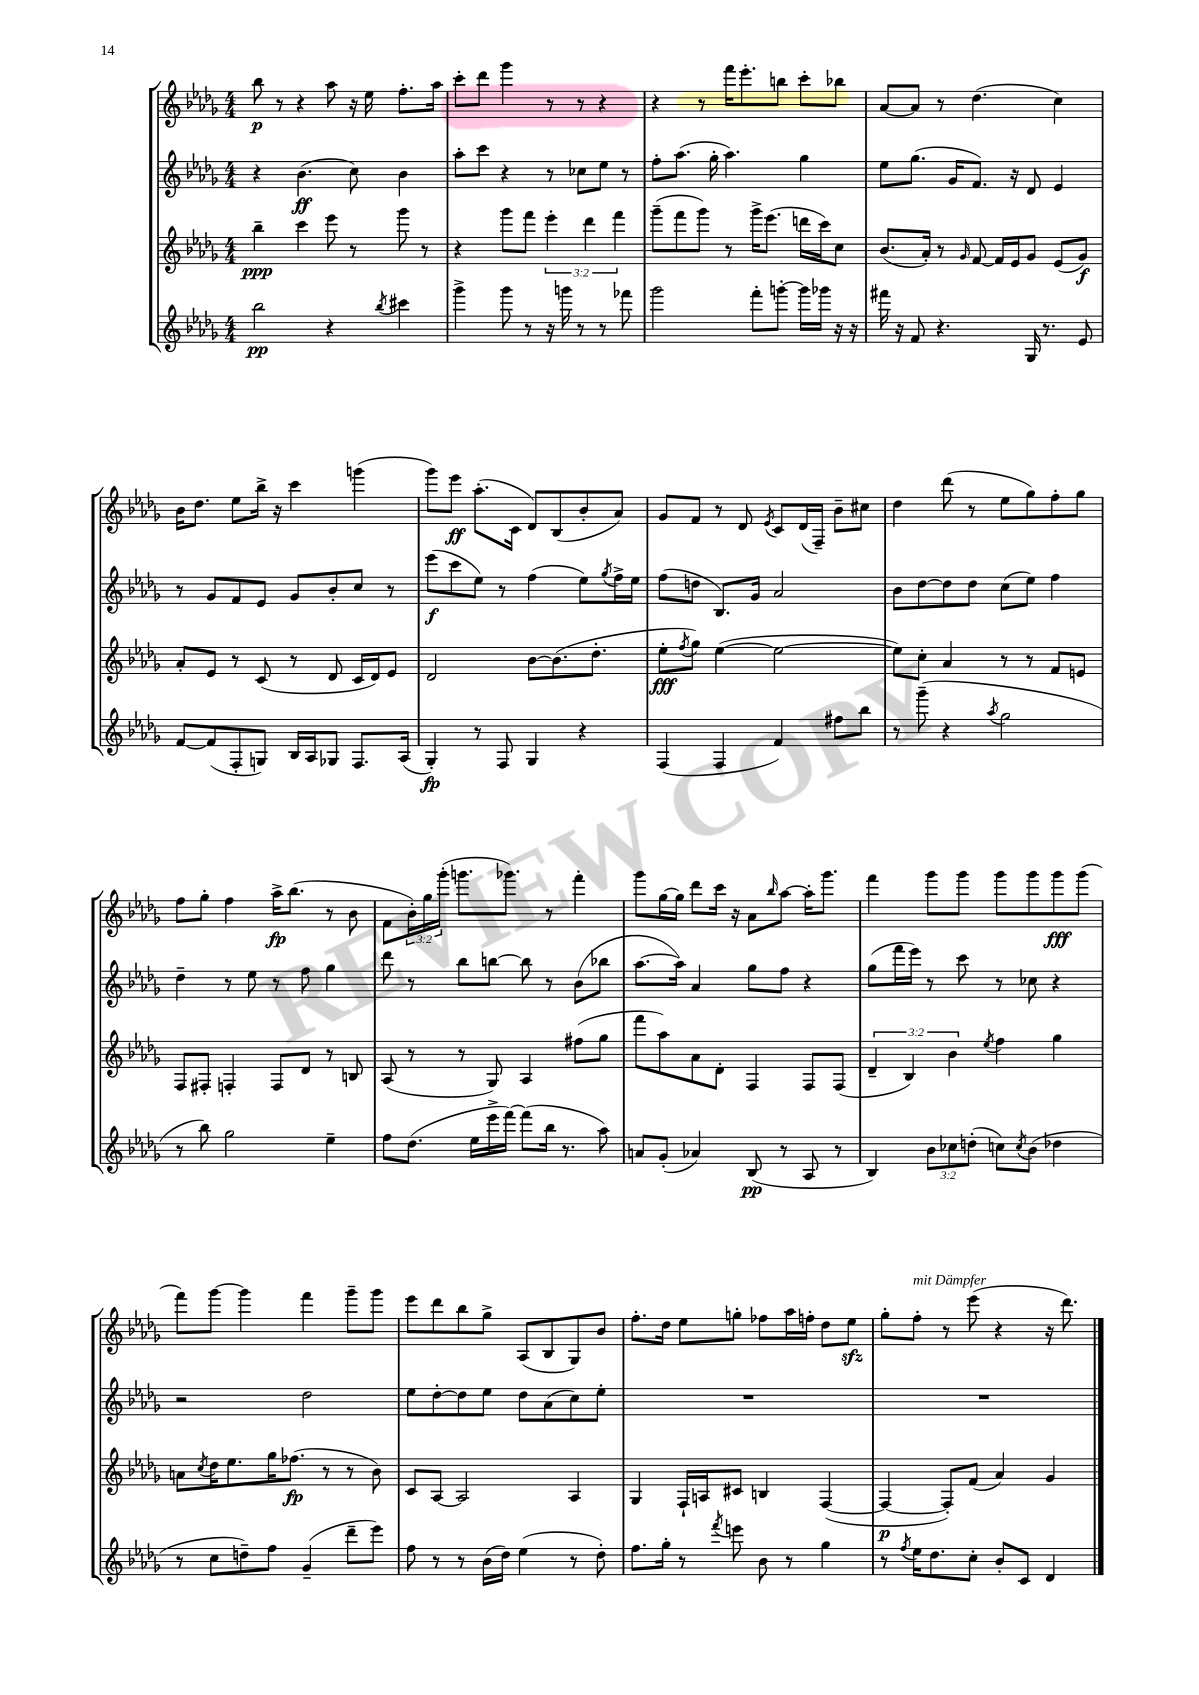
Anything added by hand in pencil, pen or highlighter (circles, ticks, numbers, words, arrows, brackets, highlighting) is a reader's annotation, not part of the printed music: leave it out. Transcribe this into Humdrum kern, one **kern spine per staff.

**kern	**dynam	**kern	**dynam	**kern	**dynam	**kern	**dynam
*part4	*part4	*part3	*part3	*part2	*part2	*part1	*part1
*staff4	*staff4	*staff3	*staff3	*staff2	*staff2	*staff1	*staff1
*clefG2	*	*clefG2	*	*clefG2	*	*clefG2	*
*k[b-e-a-d-g-]	*	*k[b-e-a-d-g-]	*	*k[b-e-a-d-g-]	*	*k[b-e-a-d-g-]	*
*M4/4	*	*M4/4	*	*M4/4	*	*M4/4	*
=1	=1	=1	=1	=1	=1	=1	=1
2bb-\	pp	4bb-~\	ppp	4r	.	8bb-\	p
.	.	.	.	.	.	8r	.
.	.	4ccc\	.	(4.b-\	ff	4r	.
4r	.	8eee-\	.	.	.	8aa-\	.
.	.	8r	.	8cc\)	.	16r	.
.	.	.	.	.	.	16ee-\	.
8qbb-/	.	.	.	.	.	.	.
4ccc#X\	.	8ggg-\	.	4b-\	.	8.ff'\L	.
.	.	8r	.	.	.	.	.
.	.	.	.	.	.	16aa-\Jk	.
=2	=2	=2	=2	=2	=2	=2	=2
4ggg-^\	.	4r	.	8aa-'\L	.	8ccc'\L	.
.	.	.	.	8ccc\J	.	8ddd-\J	.
8ggg-\	.	8ggg-\L	.	4r	.	4ggg-\	.
8r	.	8fff\J	.	.	.	.	.
16r	.	6eee-'\	.	8r	.	8r	.
16gggn\	.	.	.	.	.	.	.
8r	.	.	.	8cc-X\L	.	8r	.
.	.	6ddd-\	.	.	.	.	.
8r	.	.	.	8ee-\J	.	4r	.
.	.	6fff\	.	.	.	.	.
8fff-X\	.	.	.	8r	.	.	.
=3	=3	=3	=3	=3	=3	=3	=3
2ggg-\	.	(8ggg-~\L	.	8ff'\L	.	4r	.
.	.	8fff\	.	(8.aa-\J	.	.	.
.	.	8ggg-\J)	.	.	.	8r	.
.	.	.	.	16gg-'\	.	.	.
.	.	8r	.	4.aa-\)	.	16fff\KL	.
.	.	.	.	.	.	8.eee-'\	.
8fff'\L	.	16ggg-^\KL	.	.	.	.	.
.	.	(8.eee-\J	.	.	.	.	.
[8gggn'\J	.	.	.	.	.	8bbn\J	.
16ggg\LL]	.	16dddn\LL	.	4gg-\	.	8ccc'\L	.
16ggg-X\JJ	.	16ccc\J)	.	.	.	.	.
16r	.	8cc\J	.	.	.	8bb-X\J	.
16r	.	.	.	.	.	.	.
=4	=4	=4	=4	=4	=4	=4	=4
16fff#X\	.	(8.b-/L	.	8ee-\L	.	[8a-/L	.
16r	.	.	.	.	.	.	.
8f/	.	.	.	(8.gg-\J	.	8a-/J]	.
.	.	16a-'/Jk)	.	.	.	.	.
4.r	.	8r	.	.	.	8r	.
.	.	.	.	16g-/KL	.	.	.
.	.	16qqg-/	.	.	.	.	.
.	.	[8f/	.	8.f/J)	.	(4.dd-\	.
.	.	16f/LL]	.	.	.	.	.
.	.	16e-/J	.	16r	.	.	.
16G-/	.	8g-/J	.	8d-/	.	.	.
8.r	.	.	.	.	.	.	.
.	.	(8e-/L	.	4e-/	.	4cc\)	.
8e-/	.	8g-/J)	f	.	.	.	.
!!LO:LB:g=z
=5	=5	=5	=5	=5	=5	=5	=5
[8f/L	.	8a-'/L	.	8r	.	16b-\KL	.
.	.	.	.	.	.	8.dd-\J	.
(8f/]	.	8e-/J	.	8g-/L	.	.	.
8F'/	.	8r	.	8f/	.	8ee-\L	.
8Gn/J)	.	(8c/	.	8e-/J	.	16bb-^\Jk	.
.	.	.	.	.	.	16r	.
16B-/LL	.	8r	.	8g-/L	.	4ccc\	.
16A-/J	.	.	.	.	.	.	.
8G-X/J	.	8d-/	.	8b-'/	.	.	.
8.F/L	.	16c/LL	.	8cc/J	.	(4gggn\	.
.	.	16d-/J)	.	.	.	.	.
.	.	8e-/J	.	8r	.	.	.
(16A-/Jk	.	.	.	.	.	.	.
=6	=6	=6	=6	=6	=6	=6	=6
4G-'/)	fp	2d-/	.	(8eee-\L	f	8ggg-\L)	.
.	.	.	.	8ccc\	.	8eee-\J	ff
8r	.	.	.	8ee-\J)	.	(8.aa-'\L	.
8F/	.	.	.	8r	.	.	.
.	.	.	.	.	.	16c\Jk	.
4G-/	.	[8b-\L	.	(4ff\	.	8d-/L)	.
.	.	(8.b-\]	.	.	.	(8B-/	.
4r	.	.	.	8ee-\L)	.	8b-'/	.
.	.	8.dd-'\J	.	.	.	.	.
.	.	.	.	8qgg-/	.	.	.
.	.	.	.	16ff^\L	.	8a-/J)	.
.	.	.	.	16ee-\JJ	.	.	.
=7	=7	=7	=7	=7	=7	=7	=7
(4F/	.	8ee-'\L	fff	(8ff\L	.	8g-/L	.
.	.	8qff/	.	.	.	.	.
.	.	8gg-\J)	.	8ddn\J	.	8f/J	.
4F/	.	([4ee-\	.	8.B-/L)	.	8r	.
.	.	.	.	.	.	8d-/	.
.	.	.	.	16g-/Jk	.	.	.
.	.	.	.	.	.	8qe-/	.
4f/)	.	2ee-\_	.	2a-/	.	8c/L	.
.	.	.	.	.	.	(16d-/L	.
.	.	.	.	.	.	16F~/JJ)	.
8ff#X\L	.	.	.	.	.	8b-~\L	.
8bb-\J	.	.	.	.	.	8cc#X\J	.
=8	=8	=8	=8	=8	=8	=8	=8
8r	.	8ee-\L])	.	8b-\L	.	4dd-\	.
(8ggg-~\	.	8cc'\J	.	[8dd-\	.	.	.
4r	.	4a-/	.	8dd-\]	.	(8ddd-\	.
.	.	.	.	8dd-\J	.	8r	.
8qaa-/	.	.	.	.	.	.	.
2gg-\	.	8r	.	(8cc\L	.	8ee-\L	.
.	.	8r	.	8ee-\J)	.	8gg-\)	.
.	.	8f/L	.	4ff\	.	8ff'\	.
.	.	8en/J	.	.	.	8gg-\J	.
!!LO:LB:g=z
=9	=9	=9	=9	=9	=9	=9	=9
8r	.	8F/L	.	4dd-~\	.	8ff\L	.
8bb-\)	.	8F#X'/J	.	.	.	8gg-'\J	.
2gg-\	.	4Fn'/	.	8r	.	4ff\	.
.	.	.	.	8ee-\	.	.	.
.	.	8F/L	.	8r	.	16aa-^\KL	fp
.	.	.	.	.	.	(8.bb-\J	.
.	.	8d-/J	.	8ff\	.	.	.
4ee-~\	.	8r	.	4gg-\	.	8r	.
.	.	8Bn/	.	.	.	8b-\	.
=10	=10	=10	=10	=10	=10	=10	=10
8ff\L	.	(8A-/	.	8ddd-\	.	8f\L	.
(8.dd-\J	.	8r	.	8r	.	24b-'\L)	.
.	.	.	.	.	.	24gg-\	.
.	.	.	.	.	.	(24ggg-'\JJ	.
.	.	8r	.	8bb-\L	.	8.gggn\L	.
16ee-\LL	.	.	.	.	.	.	.
16eee-^\	.	8G-/)	.	[8bbn\J	.	.	.
[16fff\JJ)	.	.	.	.	.	8.ggg-X\J)	.
(8fff\L]	.	4A-/	.	8bb\]	.	.	.
16bb-\Jk	.	.	.	8r	.	8r	.
8.r	.	.	.	.	.	.	.
.	.	(8ff#X\L	.	(8b-\L	.	4fff'\	.
8aa-\)	.	8gg-\J	.	8bb-X\J	.	.	.
=11	=11	=11	=11	=11	=11	=11	=11
8an/L	.	8fff\L	.	[8.aa-\L	.	8ggg-\L	.
(8g-'/J	.	8aa-\)	.	.	.	[16gg-\L	.
.	.	.	.	16aa-\Jk])	.	16gg-\JJ]	.
4a-X/)	.	8a-\	.	4a-/	.	8ddd-\L	.
.	.	8d-'\J	.	.	.	16ccc\Jk	.
.	.	.	.	.	.	16r	.
(8B-/	pp	4F/	.	8gg-\L	.	8a-\L	.
.	.	.	.	.	.	16qqbb-/	.
8r	.	.	.	8ff\J	.	[8aa-\J	.
8A-/	.	8F/L	.	4r	.	16aa-'\KL]	.
.	.	.	.	.	.	8.ggg-\J	.
8r	.	(8F/J	.	.	.	.	.
=12	=12	=12	=12	=12	=12	=12	=12
4B-/)	.	6d-~/	.	(8gg-\L	.	4fff\	.
.	.	.	.	16fff\L	.	.	.
.	.	6B-/)	.	.	.	.	.
.	.	.	.	16eee-\JJ)	.	.	.
12b-\L	.	.	.	8r	.	8ggg-\L	.
12cc-X\	.	6b-\	.	.	.	.	.
.	.	.	.	8ccc\	.	8ggg-\J	.
(12ddn'\J	.	.	.	.	.	.	.
.	.	8qee-/	.	.	.	.	.
8ccn\L)	.	4ff\	.	8r	.	8ggg-\L	.
8qcc/	.	.	.	.	.	.	.
(8b-\J	.	.	.	8cc-X\	.	8ggg-\	.
4dd-X\	.	4gg-\	.	4r	.	8ggg-\	fff
.	.	.	.	.	.	(8ggg-\J	.
!!LO:LB:g=z
=13	=13	=13	=13	=13	=13	=13	=13
8r	.	8an\L	.	2r	.	8fff\L)	.
.	.	8qcc/	.	.	.	.	.
8cc\L	.	16dd-\K	.	.	.	[8ggg-\J	.
.	.	8.ee-\	.	.	.	.	.
8ddn~\)	.	.	.	.	.	4ggg-\]	.
8ff\J	.	16gg-\K	.	.	.	.	.
.	.	(8.ff-X\J	fp	.	.	.	.
(4g-~/	.	.	.	2dd-\	.	4fff\	.
.	.	8r	.	.	.	.	.
8ddd-~\L	.	8r	.	.	.	8ggg-~\L	.
8eee-\J)	.	8b-\)	.	.	.	8ggg-\J	.
=14	=14	=14	=14	=14	=14	=14	=14
8ff\	.	8c/L	.	8ee-\L	.	8eee-\L	.
8r	.	[8A-/J	.	[8dd-'\	.	8ddd-\	.
8r	.	2A-/]	.	8dd-\]	.	8bb-\	.
(16b-\LL	.	.	.	8ee-\J	.	8gg-^\J	.
16dd-\JJ)	.	.	.	.	.	.	.
(4ee-\	.	.	.	8dd-\L	.	(8A-/L	.
.	.	.	.	(8a-\	.	8B-/	.
8r	.	4A-/	.	8cc\)	.	8G-/)	.
8dd-'\)	.	.	.	8ee-'\J	.	8b-/J	.
=15	=15	=15	=15	=15	=15	=15	=15
8.ff\L	.	4G-/	.	1r	.	8.ff'\L	.
16gg-'\Jk	.	.	.	.	.	16dd-\Jk	.
8r	.	16F`/LL	.	.	.	8ee-\L	.
.	.	16An/J	.	.	.	.	.
8qfff/	.	.	.	.	.	.	.
8eeen\	.	8c#X/J	.	.	.	8ggn'\J	.
8b-\	.	4Bn/	.	.	.	8ff-X\L	.
8r	.	.	.	.	.	16aa-\L	.
.	.	.	.	.	.	16ffn'\JJ	.
4gg-\	.	([4F/	.	.	.	8dd-\L	.
.	.	.	.	.	.	8ee-zz\J	.
=16	=16	=16	=16	=16	=16	=16	=16
8r	.	4F/_	p	1r	.	8gg-'\L	.
8qff/	.	.	.	.	.	.	.
!	!	!	!	!	!	!LO:TX:a:i:t=mit Dämpfer	!
16ee-\KL	.	.	.	.	.	8ff'\J	.
8.dd-\	.	.	.	.	.	.	.
.	.	8F'/L])	.	.	.	8r	.
8cc'\J	.	(8f/J	.	.	.	(8eee-\	.
8b-'/L	.	4a-/)	.	.	.	4r	.
8c/J	.	.	.	.	.	.	.
4d-/	.	4g-/	.	.	.	16r	.
.	.	.	.	.	.	8.ddd-\)	.
==	==	==	==	==	==	==	==
*-	*-	*-	*-	*-	*-	*-	*-
